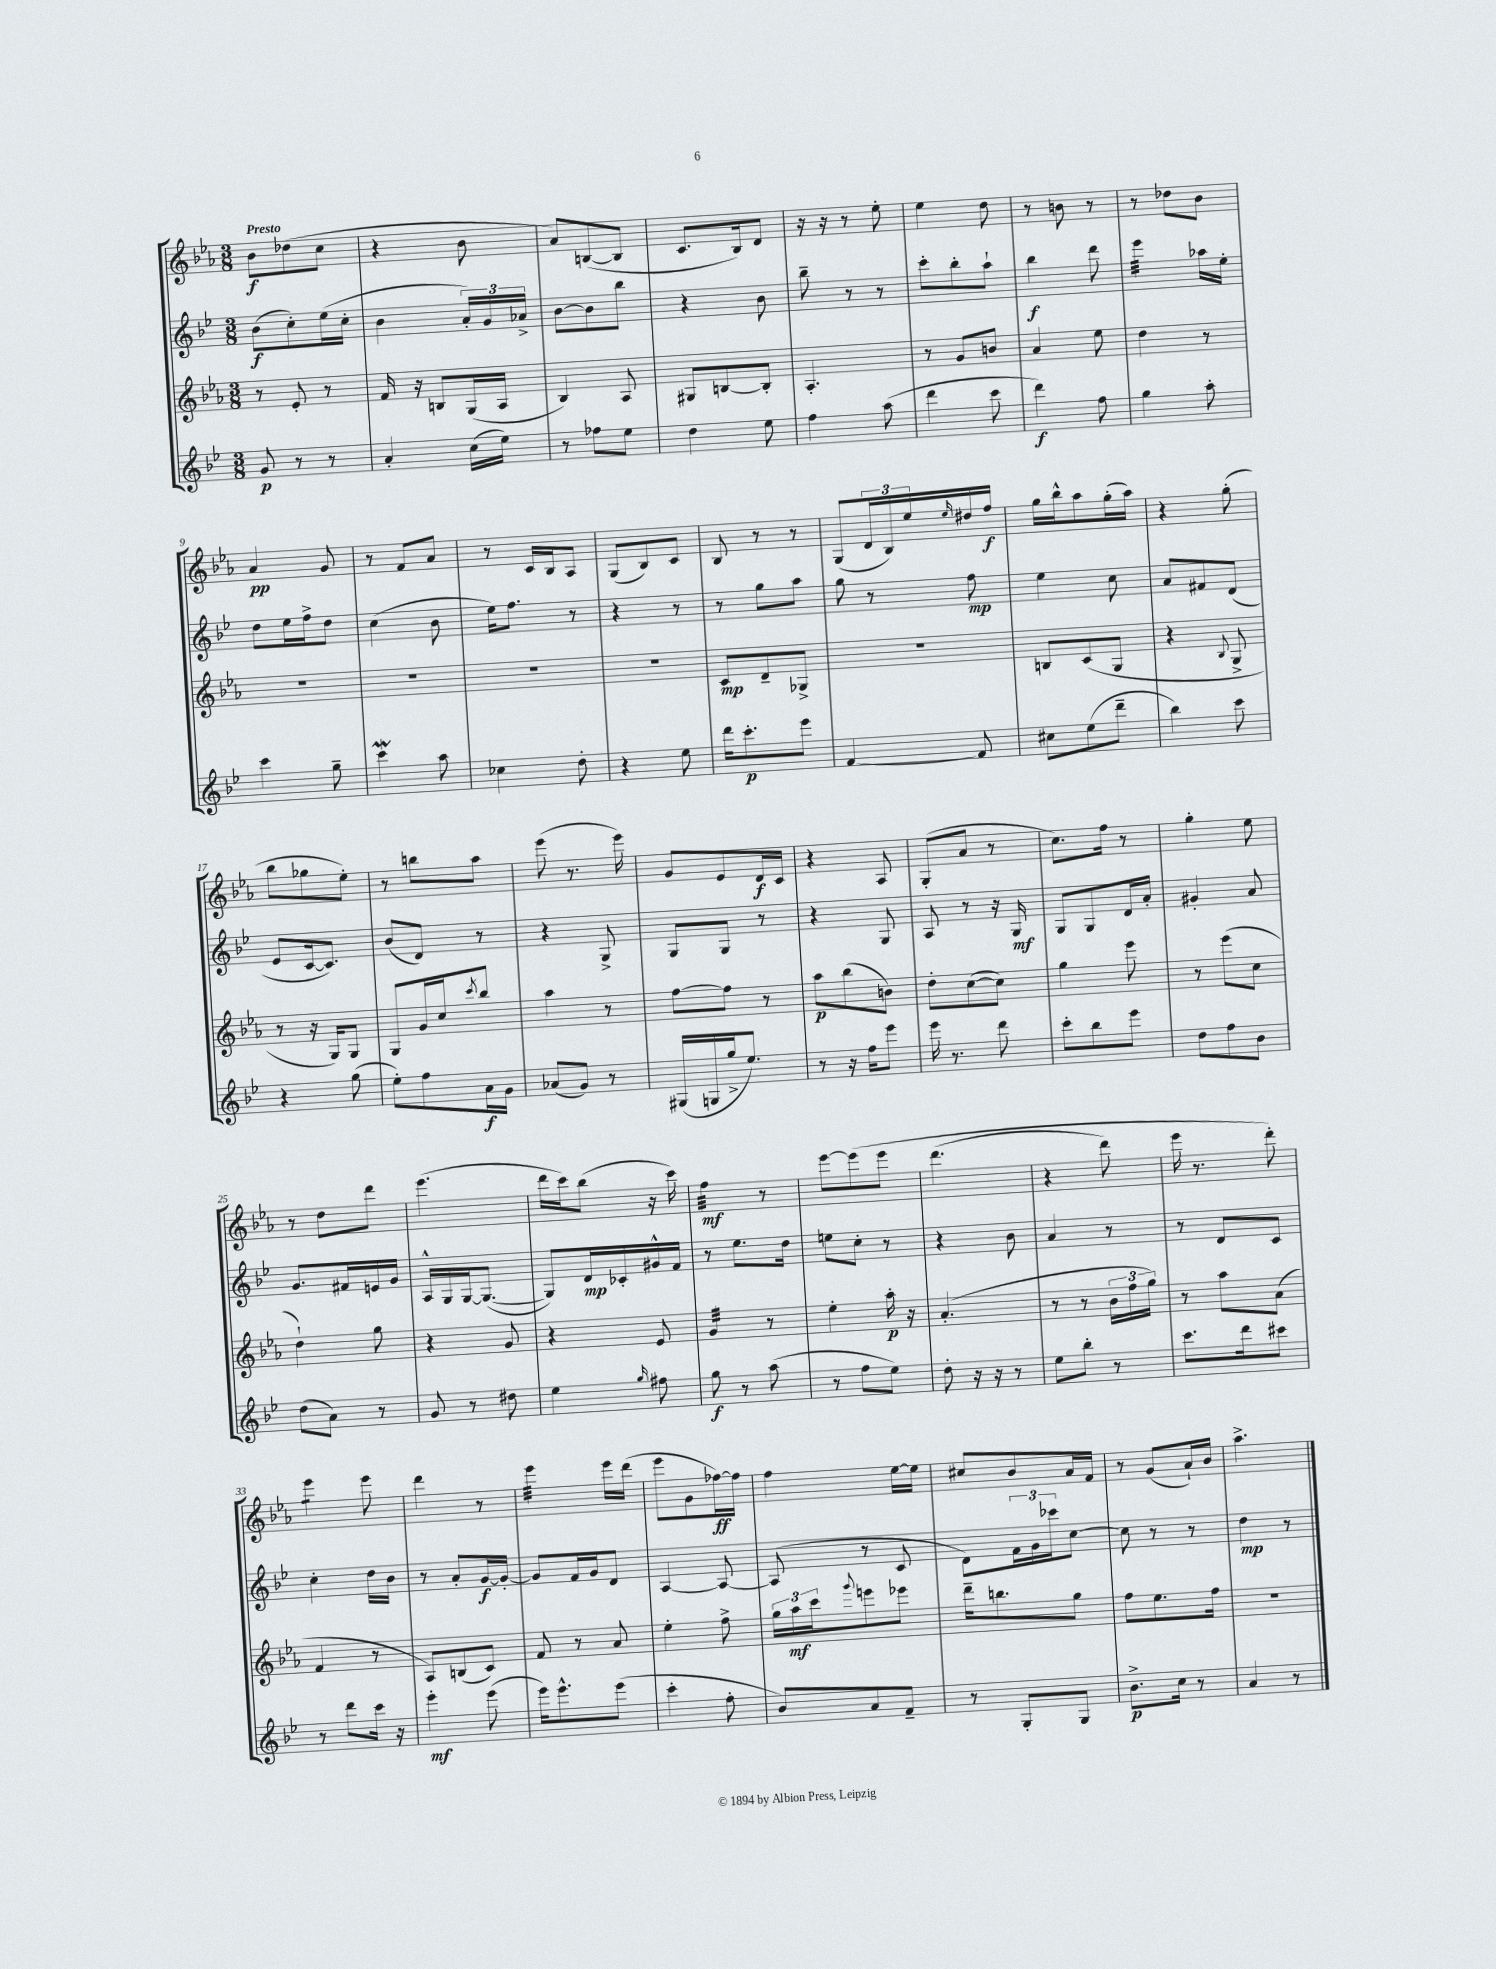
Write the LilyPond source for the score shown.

<<
\new StaffGroup <<
\new Staff = "s0" {
    \clef treble \key ees \major \numericTimeSignature \time 3/8 \tempo "Presto"
    bes'8\f des''8( c''8 |
    r4 bes'8 |
    aes'8) b8~( b8 |
    c'8. bes16) d'8 |
    r16 r16 r8 ees''8-. |
    ees''4 d''8 |
    r8 b'8 r8 |
    r8 des''8 bes'8 |
    aes'4\pp g'8 |
    r8 f'8 aes'8 |
    r8 c'16 bes16 aes8 |
    g8( bes8) c'8 |
    bes8 r8 r8 |
    g8( \tuplet 3/2 { d'16 bes16) ees''16 } \grace { ees''16 } dis''16 f''16\f |
    g''16 bes''16-^ aes''8 g''16-.( aes''16) |
    r4 g''8-.( |
    bes''8 ges''8 ees''8-.) |
    r8 b''8 aes''8 |
    ees'''8( r8. ees'''16) |
    g'8 ees'8 d'16\f c'16 |
    r4 aes8 |
    g8-.( aes'8 r8 |
    c''8.) f''16 r8 |
    g''4-. ees''8 |
    r8 d''8 d'''8 |
    ees'''4.( |
    d'''16 c'''16) bes''8( r16 c'''16) |
    f''4:32\mf r8 |
    ees'''8~ ees'''8\( ees'''8 |
    d'''4.( |
    r4 d'''8) |
    ees'''16 r8. d'''8-.\) |
    ees'''4:8 ees'''8 |
    d'''4 r8 |
    ees'''4:32 ees'''16 d'''16( |
    ees'''8 g'8 fes''16~\ff) fes''16 |
    f''4 ees''16~ ees''16 |
    cis''8 bes'8 aes'16 f'16 |
    r8 g'8( aes'16-!) bes'16 |
    aes''4.-> \bar "|." |
}
\new Staff = "s1" {
    \clef treble \key bes \major \numericTimeSignature \time 3/8
    bes'8\f( c''8-.) ees''16( c''16-. |
    bes'4 \tuplet 3/2 { a'16-.) g'16 aes'16-> } |
    bes'8~ bes'8 bes''8 |
    r4 bes'8 |
    bes''8-- r8 r8 |
    c'''8-. bes''8-. a''8-! |
    bes''4\f d'''8 |
    ees'''4:32 aes''16 ees''16-. |
    d''8 ees''16 f''16-> d''8 |
    c''4( bes'8 |
    ees''16) f''8. r8 |
    r4 r8 |
    r8 g''8 a''8 |
    g''8 r8 f''8\mp |
    ees''4 c''8 |
    a'8 fis'8 d'8( |
    ees'8 c'16~ c'8.) |
    bes'8( d'8) r8 |
    r4 g8-> |
    g8 g8 r8 |
    r4 g8 |
    a8 r8 r16 g16\mf |
    g8 g8 d'16 a'16-. |
    gis'4-. a'8 |
    g'8. fis'16 e'16 g'16 |
    a16-^ g16 g16~ g8.~( |
    g8) d'16\mp ces'16-. gis'16-^ f'16 |
    r8 ees''8. d''16 |
    e''8 c''8-. r8 |
    r4 bes'8 |
    a'4 r8 |
    r8 d'8 c'8 |
    c''4-. d''16 bes'16 |
    r8 a'8-. g'16~\f g'16~-. |
    g'8 f'16 g'16 d'8 |
    a4~ a8~ |
    a8( r8 c'8 |
    d'8) \tuplet 3/2 { f'16 g'16 ces'''16 } c''8~ |
    c''8 r8 r8 |
    d''4\mp r8 \bar "|." |
}
\new Staff = "s2" {
    \clef treble \key ees \major \numericTimeSignature \time 3/8
    r8 ees'8-. r8 |
    f'16 r16 b8 g16( aes16 |
    bes4) aes8 |
    gis8 b8~ b8-. |
    aes4.-. |
    r8 g'8 b'8 |
    aes'4 ees''8 |
    d''4 r8 |
    R4. |
    R4. |
    R4. |
    R4. |
    c'8\mp d'8-- ges8-> |
    R4. |
    b8 c'8( g8 |
    r4 \appoggiatura { bes8 } g8-> |
    r8 r16 g16) g8 |
    g8 g'16 c''16 \acciaccatura { c'''8 } bes''8 |
    aes''4 r8 |
    f''8~ f''8 r8 |
    aes''8\p bes''8( b'8) |
    d''8-. c''8~( c''8) |
    g''4 ees'''8 |
    r8 ees'''8( c''8 |
    d''4-!) g''8 |
    r4 g'8 |
    r4 ees'8 |
    g'4:32 r8 |
    ees''4-. aes''16-.\p r16 |
    aes'4.-.( |
    r8 r8 \tuplet 3/2 { bes'16 f''16 g''16) } |
    r8 aes''8 aes'8( |
    f'4 r8 |
    aes8) b8( c'8) |
    f'8 r8 aes'8 |
    ees''4-. f''8-> |
    \tuplet 3/2 { g''16 aes''16\mf c'''16 } \appoggiatura { g'''8 } e'''8 ees'''8 |
    d'''16-- b''8. g''8 |
    f''8 ees''8. f''16 |
    R4. \bar "|." |
}
\new Staff = "s3" {
    \clef treble \key bes \major \numericTimeSignature \time 3/8
    g'8\p r8 r8 |
    a'4-. c''16( ees''16) |
    r8 fes''8 ees''8 |
    d''4 ees''8 |
    f''4 a''8( |
    d'''4 c'''8 |
    d'''4\f) f''8 |
    g''4 a''8-. |
    c'''4 g''8-- |
    c'''4\mordent a''8 |
    ces''4 d''8-. |
    r4 ees''8 |
    d'''16 c'''8.-.\p ees'''8 |
    f'4~ f'8 |
    cis''8 ees''8( d'''8-- |
    bes''4) c'''8 |
    r4 g''8( |
    ees''8-.) f''8 a'16\f g'16 |
    aes'8( g'8) r8 |
    gis16( g16 g''16-> ees''8.) |
    r8 r16 f''16 ees'''8 |
    ees'''16 r8. d'''8 |
    c'''8-. bes''8 ees'''8 |
    d''8 f''8 bes'8 |
    d''8( a'8) r8 |
    g'8 r8 dis''8 |
    ees''4 \grace { g''16 } fis''8 |
    g''8\f r8 a''8( |
    r8 f''8 ees''8) |
    d''8-. r16 r16 r8 |
    ees''8 bes''8-. r8 |
    c'''8. d'''16 cis'''8 |
    r8 d'''8 c'''16 r16 |
    ees'''4-.\mf ees'''8( |
    ees'''16) ees'''8.-^ ees'''8( |
    c'''4-. f''8-. |
    bes'8) a'8 f'8-- |
    r8 g8-. g8 |
    bes'8.->\p c''16 r8 |
    a'4 r8 \bar "|." |
}
>>
>>
